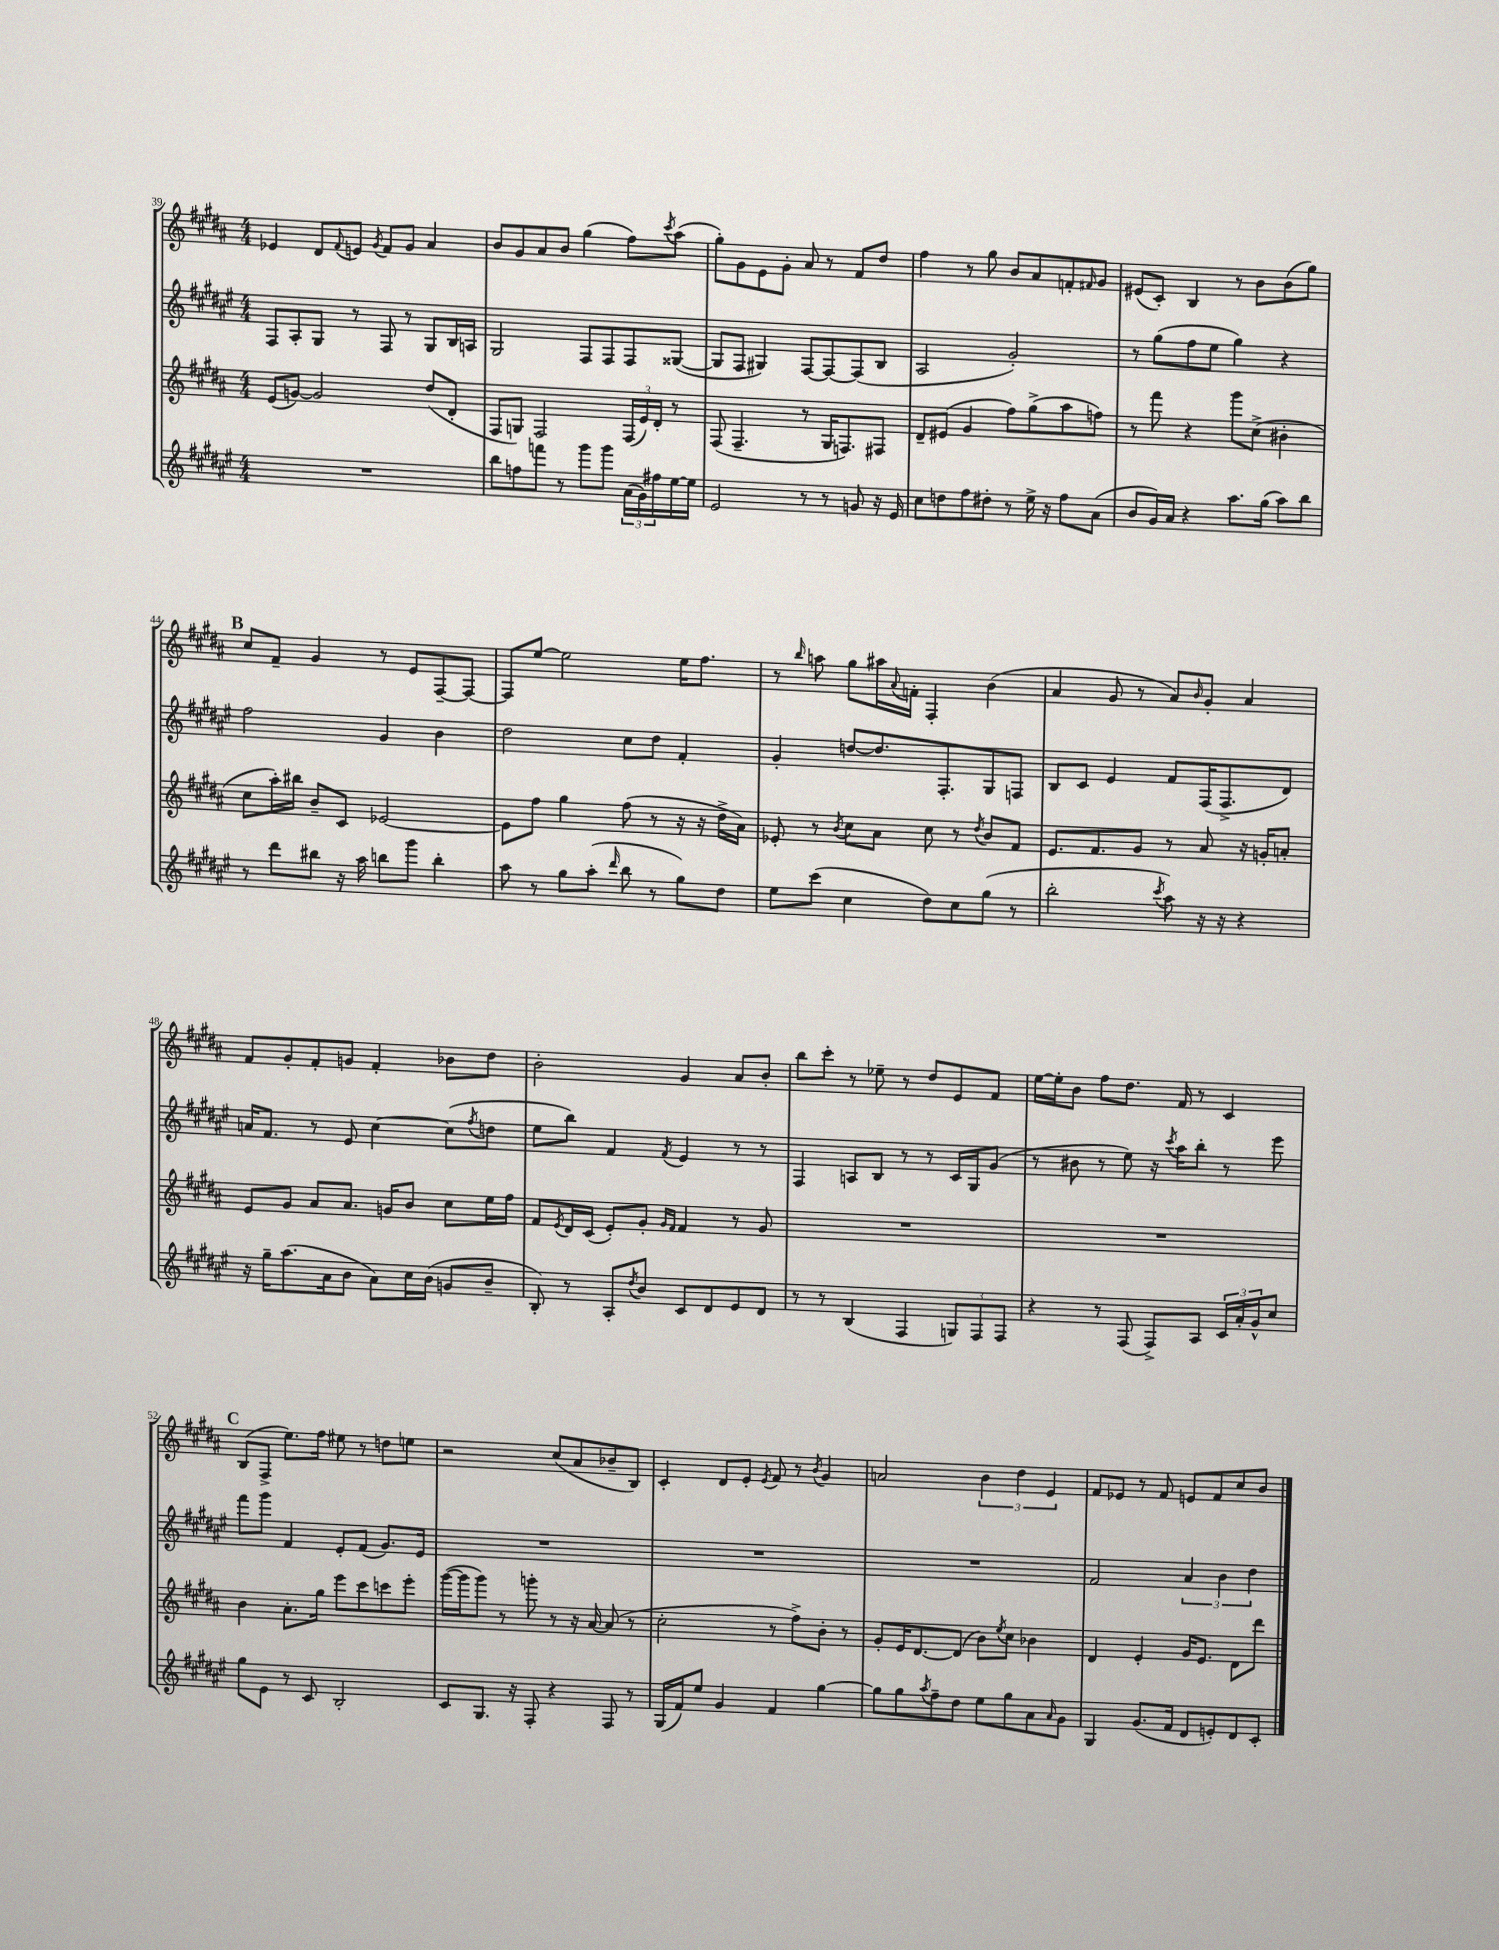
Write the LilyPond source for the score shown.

<<
\new StaffGroup <<
\new Staff = "s0" {
    \clef treble \key b \major \numericTimeSignature \time 4/4
    ees'4 dis'8 \appoggiatura { fis'8 } e'8 \acciaccatura { gis'8 } fis'8 gis'8 ais'4 |
    b'8 gis'8 ais'8 b'8 gis''4( fis''8) \acciaccatura { cis'''8 } ais''8( |
    gis''8-.) gis'8 e'8 gis'8-. ais'8 r8 fis'8 dis''8 |
    fis''4 r8 gis''8 b'8 ais'8 f'8-. \grace { fis'16 } gis'8 |
    eis'8( cis'8-.) b4 r8 b'8 b'8( gis''8) |
    \mark \markup { \bold "B" } cis''8 fis'8-- gis'4 r8 e'8 fis8~-- fis8~ |
    fis8 e''8~ e''2 e''16 fis''8. |
    r8 \grace { b''16 } a''8 gis''8 ais''16 \appoggiatura { ais'8 } f'16-. fis4-. b'4( |
    ais'4 gis'8 r8 ais'8) \grace { b'16 } gis'8-. ais'4 |
    fis'8 gis'8-. fis'8-. g'8 fis'4-. bes'8 dis''8 |
    b'2-. gis'4 ais'8 b'8-. |
    b''8 cis'''8-. r8 ees''8-- r8 dis''8 e'8 fis'8 |
    e''16~ e''16-. b'8 fis''8 dis''8. fis'16 r8 cis'4 |
    \mark \markup { \bold "C" } b8( fis8-> e''8.) fis''16 eis''8 r8 d''8 e''8 |
    r2 cis''8( ais'8 bes'8-- b8) |
    cis'4-. dis'8 e'8-. \acciaccatura { e'8 } fis'8 r8 \acciaccatura { b'8 } gis'4 |
    a'2 \tuplet 3/2 { b'4 dis''4 e'4 } |
    fis'8 ees'8 r8 fis'8 e'8 fis'8 cis''8 b'8 \bar "|." |
}
\new Staff = "s1" {
    \clef treble \key fis \major \numericTimeSignature \time 4/4
    fis8 ais8-. gis8 r8 fis8 r8 gis8 b16 a16 |
    gis2 fis8 fis8 fis8 gisis8~( |
    gisis8 fis8 gis4) fis8~ fis8~ fis8( b8 |
    ais2 gis'2-.) |
    r8 gis''8( fis''8 eis''8 gis''4) r4 |
    \mark \markup { \bold "B" } fis''2 gis'4 b'4 |
    dis''2 cis''8 dis''8 fis'4-. |
    gis'4-. d''8~ d''8. fis8.-. gis8 f8 |
    b8 cis'8 eis'4 fis'8 fis16( fis8.-> dis'8) |
    a'16 fis'8. r8 eis'8 cis''4~ cis''8( \acciaccatura { fis''8 } d''8 |
    eis''8 b''8) fis'4 \acciaccatura { fis'8 } eis'4 r8 r8 |
    fis4 a8 b8 r8 r8 cis'16 gis16 gis'8( |
    r8 bis'8 r8 eis''8) r16 \acciaccatura { cis'''8 } ais''16 b''8-. r8 eis'''8 |
    \mark \markup { \bold "C" } fis'''8 gis'''8 fis'4 eis'8-. fis'8( gis'8.) eis'16 |
    R1 |
    R1 |
    R1 |
    fis'2 \tuplet 3/2 { ais'4 b'4 dis''4 } \bar "|." |
}
\new Staff = "s2" {
    \clef treble \key b \major \numericTimeSignature \time 4/4
    e'8( g'8~) g'2 dis''8( dis'8-. |
    fis8 g8) fis2 \tuplet 3/2 { fis16( e'16) dis'16-. } r8 |
    fis8( fis4.-- r8 gis16 f8.) fis8 |
    dis'8-- eis'8( gis'4 fis''8) gis''8->( ais''8 f''8) |
    r8 fis'''8 r4 gis'''8 cis''8->( bis'4-. |
    \mark \markup { \bold "B" } cis''8 ais''16-.) bis''16 b'8-- cis'8 ees'2~ |
    ees'8 fis''8 gis''4 fis''8( r8 r16 r16 dis''16-> ais'16) |
    ees'8-. r8 \acciaccatura { b'8 } cis''8 ais'8 cis''8 r8 \acciaccatura { dis''8 } b'8 fis'8 |
    e'8. fis'8. gis'8 r8 ais'8 r16 g'16-. a'8-. |
    e'8 gis'8 ais'8 ais'8. g'16 b'8 cis''8 e''16 fis''16 |
    fis'8 \acciaccatura { e'8 } dis'16 cis'16( e'8-.) gis'8-. \grace { gis'16 fis'16 } fis'4 r8 gis'8 |
    R1 |
    R1 |
    \mark \markup { \bold "C" } b'4 ais'8.-. gis''16 e'''8 cis'''8 c'''8 e'''8-. |
    gis'''16~( gis'''16 gis'''8) r8 g'''8-. r8 r16 ais'16~ ais'8( r8 |
    cis''2-. r8 fis''8->) b'8-. r8 |
    gis'8-. e'16 dis'8.~ dis'8( b'8) \acciaccatura { e''8 } cis''8 bes'4 |
    dis'4 e'4-. gis'16 e'8. dis'8 dis'''8 \bar "|." |
}
\new Staff = "s3" {
    \clef treble \key fis \major \numericTimeSignature \time 4/4
    R1 |
    b''8 f''8 f'''8 r8 gis'''8 gis'''8 \tuplet 3/2 { ais'16( gis'16) fis''16 } eis''16~ eis''16 |
    eis'2 r8 r8 g'8 r16 eis'16 |
    cis''8 d''8 fis''8 dis''8-. r8 eis''16-> r16 fis''8 ais'8( |
    b'8 gis'16) ais'16 r4 ais''8. gis''16( ais''8) b''8 |
    \mark \markup { \bold "B" } r8 dis'''8 bis''8 r16 ais''16 b''8 gis'''8 b''4-. |
    ais''8 r8 gis''8 ais''8-.( \grace { dis'''16 } b''8 r8 gis''8) dis''8 |
    eis''8 cis'''8( cis''4 dis''8) cis''8 gis''8( r8 |
    b''2-. \acciaccatura { cis'''8 } ais''8) r16 r16 r4 |
    r16 gis''16-- ais''8.( ais'16 b'8 ais'8) cis''16 b'16( g'8 b'8-- |
    b8-.) r8 ais8-. \acciaccatura { dis''8 } b'8 cis'8 dis'8 eis'8 dis'8 |
    r8 r8 b4( fis4 \tuplet 3/2 { g8) fis8 fis8 } |
    r4 r8 fis8( fis8->) ais8 \tuplet 3/2 { cis'16 ais'16-. gis'16-^ } cis''8 |
    \mark \markup { \bold "C" } gis''8 eis'8 r8 cis'8 b2-. |
    cis'8 gis8. r16 fis8-. r4 fis8 r8 |
    gis16( fis'16) eis''8 gis'4 fis'4 gis''4~ |
    gis''8 gis''8 \acciaccatura { ais''8 } fis''8-- dis''8 eis''8 gis''8 ais'8 \grace { ais'16 } gis'8 |
    gis4 gis'8.( fis'16 dis'8 e'8-.) dis'8 cis'8-. \bar "|." |
}
>>
>>
\layout { \context { \Score currentBarNumber = #39 } }
